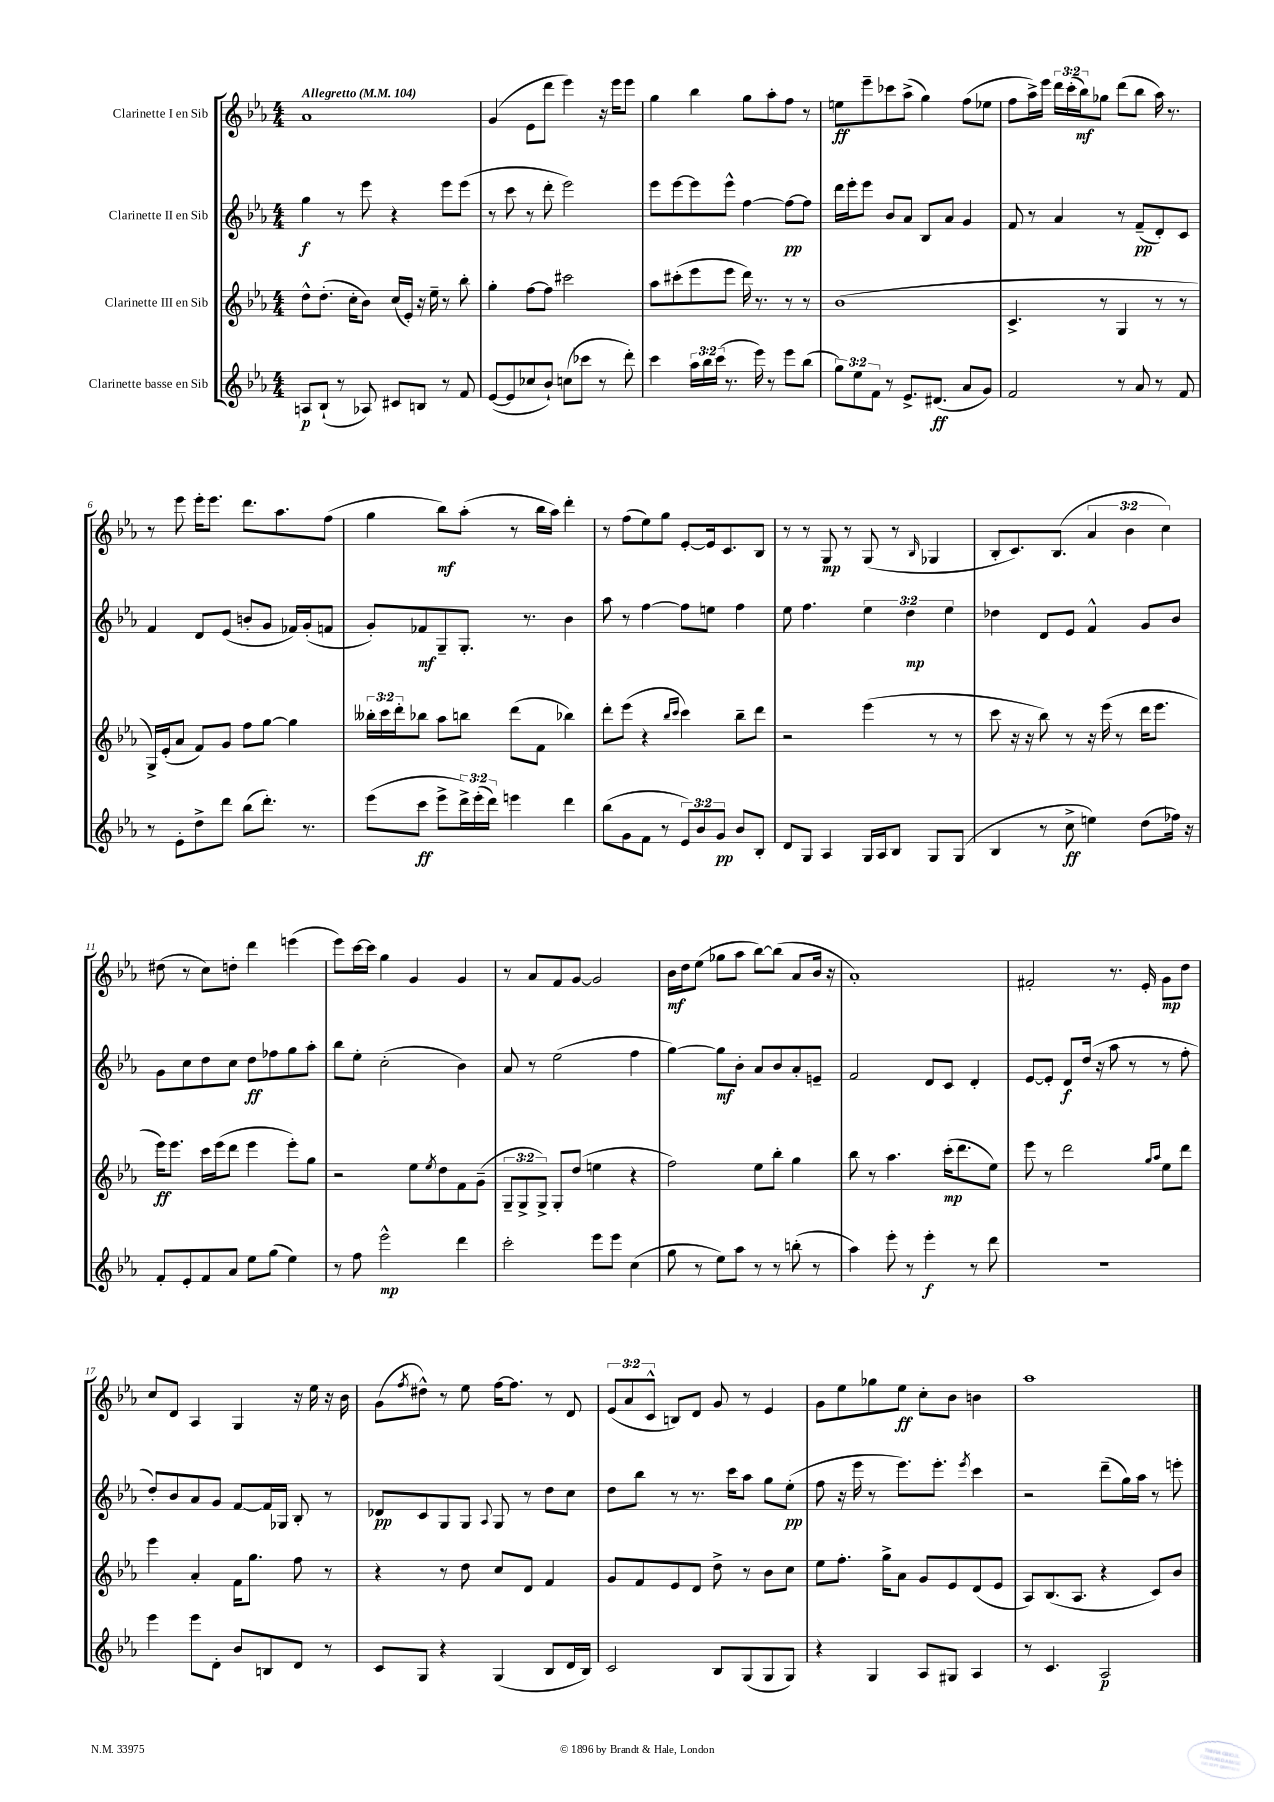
<<
\new StaffGroup <<
\new Staff = "s0" \with { instrumentName = "Clarinette I en Sib" } {
    \clef treble \key ees \major \numericTimeSignature \time 4/4 \override Staff.TupletNumber.text = #tuplet-number::calc-fraction-text \tempo "Allegretto" 4 = 104
    aes'1 |
    g'4( ees'8 d'''8 ees'''4) r16 ees'''16 ees'''8 |
    g''4 bes''4 g''8 aes''8-. f''8 r8 |
    e''8\ff ees'''8-- ces'''8 aes''8->( g''4) f''8( ees''8 |
    f''8 aes''16->) ees'''16 \tuplet 3/2 { d'''16 c'''16-.( bes''16\mf) } ges''8 d'''8( bes''8 aes''16) r8. |
    r8 ees'''8 ees'''16-. ees'''8. d'''8. aes''8. f''8( |
    g''4 bes''8\mf) aes''8-.( r8 bes''16 aes''16) d'''4-. |
    r8 f''8( ees''8) g''8 ees'8~-. ees'16 c'8. bes8 |
    r8 r8 g8\mp r8 g8( r8 \grace { bes16 } ges4 |
    bes8-. c'8.) bes8.( \tuplet 3/2 { aes'4 bes'4 c''4) } |
    dis''8( r8 c''8) d''8-. d'''4 e'''4( |
    ees'''8) c'''16~ c'''16 g''4 g'4 g'4 |
    r8 aes'8 f'8 g'8~ g'2 |
    bes'16\mf d''16 ees''8( ges''8 aes''8 bes''8~) bes''8( aes'8 bes'16 r16 |
    aes'1-.) |
    fis'2-. r8. ees'16-. g'8\mp d''8 |
    c''8 d'8 aes4 g4 r16 ees''16 r16 bes'16 |
    g'8( \acciaccatura { f''8 } dis''8-^) r8 ees''8 f''16~ f''8. r8 d'8 |
    \tuplet 3/2 { ees'8( aes'8 c'8-^ } b8) d'8 g'8 r8 ees'4 |
    g'8 ees''8 ges''8 ees''8\ff c''8-. bes'8 b'4 |
    aes''1 \bar "|." |
}
\new Staff = "s1" \with { instrumentName = "Clarinette II en Sib" } {
    \clef treble \key ees \major \numericTimeSignature \time 4/4 \override Staff.TupletNumber.text = #tuplet-number::calc-fraction-text
    g''4\f r8 ees'''8 r4 ees'''8 ees'''8( |
    r8 c'''8 r8 d'''8-. ees'''2) |
    ees'''8 ees'''8~ ees'''8 ees'''8-^ f''4~ f''8~\pp f''8 |
    d'''16 ees'''16-. ees'''8 bes'8 aes'8 bes8 aes'8 g'4 |
    f'8 r8 aes'4 r8 f'8--\pp( d'8-.) c'8 |
    f'4 d'8 ees'8( b'8-. g'8 fes'16) g'16-.( f'8 |
    g'8-.) fes'8\mf g8-- g8.-. r8. bes'4 |
    aes''8 r8 f''4~ f''8 e''8 f''4 |
    ees''8 f''4. \tuplet 3/2 { ees''4 d''4\mp ees''4 } |
    des''4 d'8 ees'8 f'4-^ g'8 bes'8 |
    g'8 c''8 d''8 c''8 d''8\ff fes''8 g''8 aes''8-. |
    bes''8 ees''8-. c''2-.( bes'4) |
    aes'8 r8 ees''2( f''4 |
    g''4~) g''8\mf bes'8-. aes'8 bes'8 aes'8-. e'8-- |
    f'2 d'8 c'8 d'4-. |
    ees'8~ ees'8-. d'8\f d''16( r16 aes''8 r8 r8 f''8-. |
    d''8-.) bes'8 aes'8 g'8 f'8~ f'16 ges16 bes8-. r8 |
    des'8\pp c'8 g8 g8 \appoggiatura { aes8 } g8 r8 d''8 c''8 |
    d''8 bes''8 r8 r8. c'''16 aes''8 g''8 ees''8-.\pp( |
    f''8 r16 ees'''16 r8 ees'''8.) ees'''8.-. \acciaccatura { ees'''8 } c'''4 |
    r2 d'''8--( g''16) aes''16 r8 e'''8-. \bar "|." |
}
\new Staff = "s2" \with { instrumentName = "Clarinette III en Sib" } {
    \clef treble \key ees \major \numericTimeSignature \time 4/4 \override Staff.TupletNumber.text = #tuplet-number::calc-fraction-text
    d''8-^ d''8.-.( c''16-. bes'8) c''16( ees'16-.) r16 ees''16-- r8 bes''8-. |
    g''4-. f''8~ f''8 cis'''2 |
    aes''8 cis'''8-.( ees'''8 ees'''8 d'''16) r8. r8 r8 |
    bes'1( |
    c'4.-> r8 g4 r8 r8 |
    g16->) ees'16-.( aes'8 f'8) g'8 f''8 g''8~ g''4 |
    \tuplet 3/2 { beses''16-. c'''16 d'''16-. } bes''8 aes''8 b''8 d'''8( f'8 bes''4) |
    d'''8-. ees'''8( r4 \grace { bes''16 c'''16 } c'''4) bes''8-- d'''8 |
    r2 ees'''4( r8 r8 |
    c'''8 r16 r16 bes''8) r8 r16 ees'''16( r8 d'''16 ees'''8. |
    ees'''16\ff) ees'''8. c'''16 ees'''16( d'''8 ees'''4 ees'''8-.) g''8 |
    r2 ees''8 \acciaccatura { ees''8 } d''8 f'8 g'8--( |
    \tuplet 3/2 { g8-- g8-> g8->) } g8-. d''8( e''4 r4 |
    f''2) ees''8 bes''8-. g''4 |
    bes''8 r8 aes''4. c'''16-.\mp( d'''8. ees''8) |
    ees'''8 r8 d'''2 \grace { g''16 aes''16 } ees''8 d'''8 |
    ees'''4 aes'4-. f'16 g''8. f''8 r8 |
    r4 r8 d''8 c''8 d'8 f'4 |
    g'8 f'8 ees'8 d'8 d''8-> r8 bes'8 c''8 |
    ees''8 f''8.-. g''16-> aes'8 g'8 ees'8 d'8( ees'8 |
    aes8) bes8.( aes8. r4 c'8) bes'8 \bar "|." |
}
\new Staff = "s3" \with { instrumentName = "Clarinette basse en Sib" } {
    \clef treble \key ees \major \numericTimeSignature \time 4/4 \override Staff.TupletNumber.text = #tuplet-number::calc-fraction-text
    a8\p bes8-!( r8 aes8) cis'8 b8 r8 f'8 |
    ees'8~( ees'8 ces''8 bes'8-!) c''8( ces'''8 r8 d'''8-.) |
    c'''4 \tuplet 3/2 { aes''16 bes''16 c'''16( } r8. ees'''16) r8 ees'''8 bes''8( |
    \tuplet 3/2 { g''8) ees''8 f'8 } r8 ees'8.-> dis'8.\ff( aes'8 g'8) |
    f'2 r8 aes'8 r8 f'8 |
    r8 ees'8-. d''8-> d'''8 bes''8( d'''8.-.) r8. |
    ees'''8( c'''8\ff ees'''8-> \tuplet 3/2 { d'''16->) ees'''16-.( d'''16) } e'''4 d'''4 |
    bes''8( g'8 f'8 r8 \tuplet 3/2 { ees'8) bes'8 g'8\pp } bes'8 bes8-. |
    d'8 g8 aes4 g16 aes16 bes8 g8 g8( |
    bes4 r8 c''8->\ff e''4) d''8( fes''16) r16 |
    f'8-. ees'8-. f'8 aes'8 ees''8 g''8( ees''4) |
    r8 f''8 ees'''2-^\mp d'''4 |
    c'''2-. ees'''8 ees'''8 c''4( |
    g''8 r8 ees''8) aes''8 r8 r8 b''8-.( r8 |
    aes''4) ees'''8-. r8 ees'''4-.\f r8 d'''8 |
    R1 |
    ees'''4 ees'''8 d'8-. bes'8 b8 d'8 r8 |
    c'8 g8 r4 g4( bes8 d'16 bes16) |
    c'2 bes8 g8( g8 g8) |
    r4 g4 aes8 gis8 aes4 |
    r8 c'4. aes2\p \bar "|." |
}
>>
>>
